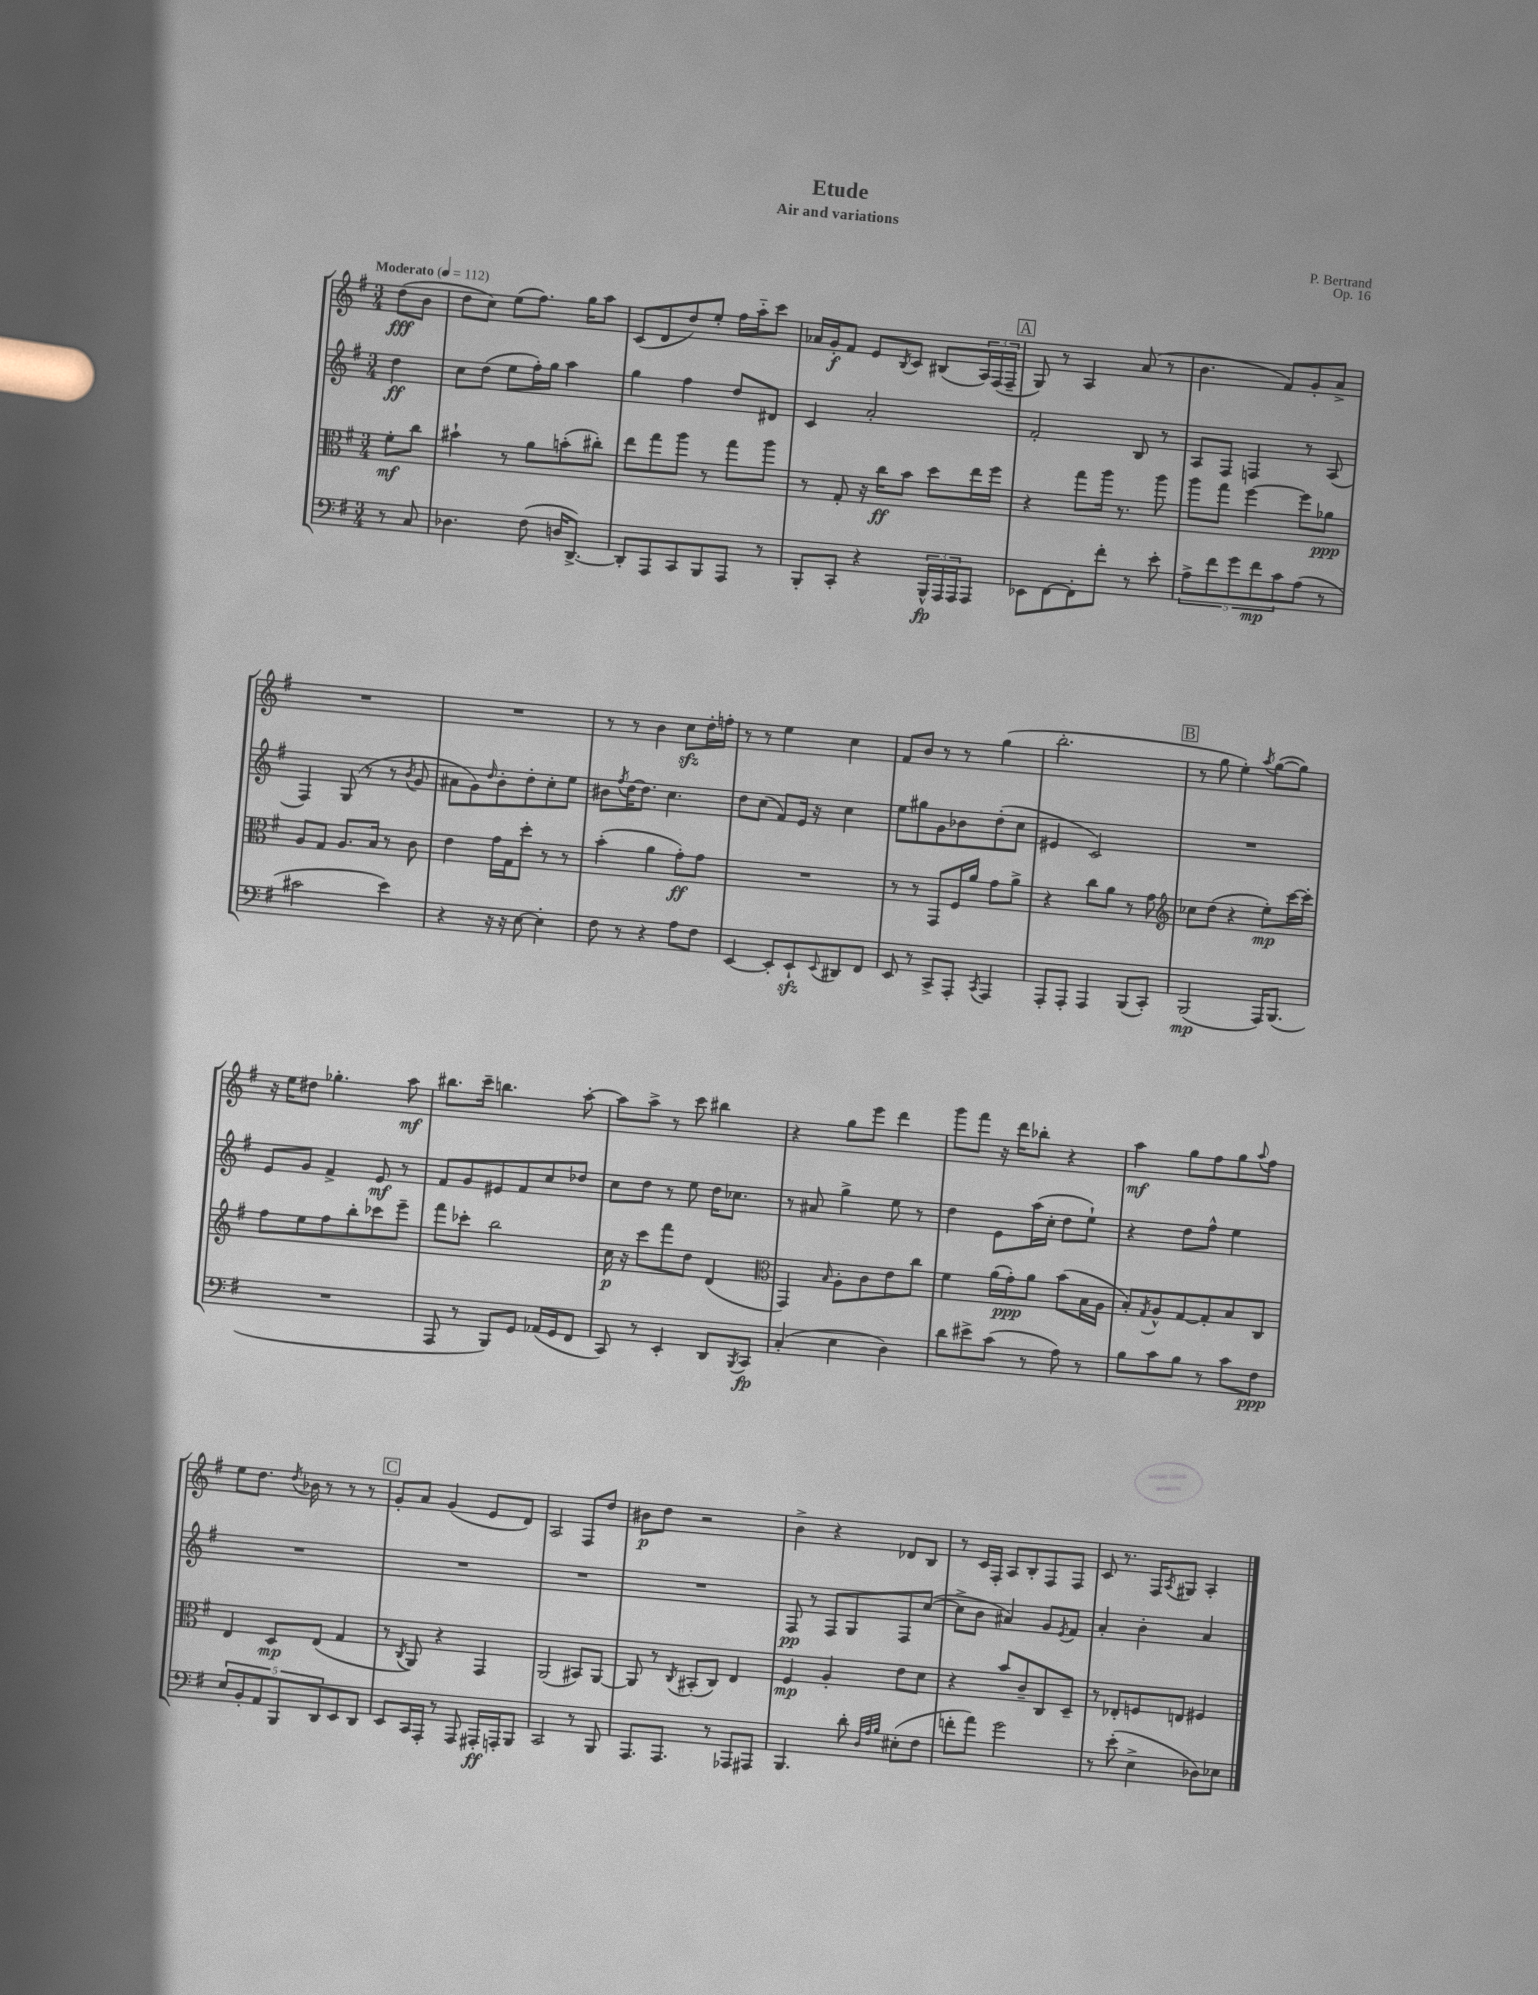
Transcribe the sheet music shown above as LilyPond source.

\header { title = "Etude" composer = "P. Bertrand" subtitle = "Air and variations" opus = "Op. 16" }
<<
\new StaffGroup <<
\new Staff = "s0" {
    \clef treble \key g \major \numericTimeSignature \time 3/4 \partial 4 \tempo "Moderato" 4 = 112
    d''8\fff( b'8 |
    d''8 c''8) e''8( fis''8.) g''16 a''8 |
    c'8( d'8 d''8) e''8-. fis''16 a''16-_ c'''8 |
    aes'16 g'16-.\f fis'8 e'8 \acciaccatura { b8 } c'8 bis8( \tuplet 3/2 { a16) fis16( fis16-- } |
    \mark \markup { \box "A" } g8) r8 a4 a'8( r8 |
    b'4. fis'8) g'8-. a'8-> |
    R2. |
    R2. |
    r8 r8 b'4 c''8\sfz d''16-. f''16-. |
    r8 r8 e''4 c''4 |
    fis'8 b'8 r8 r8 g''4( |
    b''2.-. |
    \mark \markup { \box "B" } r8 g''8 e''4-.) \acciaccatura { a''8 } g''8~( g''8) |
    r16 e''16 dis''8 ges''4.-. a''8\mf |
    bis''8. c'''16-- b''4. a''8~-. |
    a''8 a''8-> r8 c'''8 bis''4 |
    r4 g''8 e'''8 d'''4 |
    g'''8 fis'''8 r16 d'''16 bes''8-. r4 |
    a''4\mf g''8 fis''8 g''8 \appoggiatura { a''8 } fis''8 |
    e''8 d''8. \acciaccatura { d''8 } bes'16 r8 r8 r8 |
    \mark \markup { \box "C" } g'8-. a'8 g'4( e'8 d'8) |
    a2 fis8 d''8 |
    bis'8\p d''8 r2 |
    b'4-> r4 des'8 b8 |
    r8 c'16 fis16-. a8 b8-. fis8 fis8 |
    c'8 r8. fis16 \acciaccatura { a8 } gis8 a4-. \bar "|." |
}
\new Staff = "s1" {
    \clef treble \key g \major \numericTimeSignature \time 3/4 \partial 4
    d''4\ff |
    c''8 d''8( e''8 fis''16-.) g''16 a''4 |
    g''4 fis''4 d''8 dis'8 |
    c'4 a'2-. |
    \mark \markup { \box "A" } fis'2-. b8 r8 |
    a8 fis8 f4 r8 a8( |
    fis4) g8( r8 r8 \acciaccatura { b'8 } g'8 |
    ais'8 g'8) \grace { d''16 } b'8-. d''8-. c''8-. e''8 |
    bis'8 \acciaccatura { fis''8 } d''16~ d''8. c''4. |
    d''8 c''8( fis'8) e'16 r16 c''4 |
    e''8 gis''8 g'8 bes'8 d''8-.( c''8 |
    eis'4 c'2) |
    \mark \markup { \box "B" } R2. |
    e'8 g'8 fis'4-> e'8\mf r8 |
    fis'8 g'8 eis'8 fis'8 c''8 des''8 |
    c''8 d''8 r8 e''8 d''16 ces''8. |
    r8 ais'8 g''4-> e''8 r8 |
    d''4 e'8 a''16( c''16-. d''8 e''8-!) |
    r4 d''8 fis''8-^ e''4 |
    R2. |
    \mark \markup { \box "C" } R2. |
    R2. |
    R2. |
    fis8\pp r8 fis8 g8 fis8 c''8~( |
    c''8-> b'8 ais'4) g'8 \acciaccatura { e'8 } fis'8 |
    a'4-. b'4-. a'4 \bar "|." |
}
\new Staff = "s2" {
    \clef alto \key g \major \numericTimeSignature \time 3/4 \partial 4
    fis'8-.\mf c''8 |
    bis'4-! r8 a'8 b'8-.( cis''8-.) |
    e''8 g''8 a''8 r8 g''8 a''8 |
    r8 g8-. r16 c''16\ff b'8 d''8 e''16 fis''16 |
    \mark \markup { \box "A" } r4 g''8 a''16 r8. a''8 |
    a''8 g''8 fis''4~ fis''8 aes'8\ppp |
    a8 g8 a8. b16 r8 c'8 |
    e'4 g'16 g16 d''8-. r8 r8 |
    b'4-.( a'4 g'8-.\ff) g'8 |
    R2. |
    r8 r8 g,8 fis16 a'16 g'8 a'8-> |
    r4 c''8 a'8 r8 g'8 |
    \mark \markup { \box "B" } \clef treble ces''8 d''8( r4 e''8-.\mp) c'''16~ c'''16-. |
    fis''8 e''8 fis''8 b''8-. ces'''8 e'''8-- |
    fis'''8 ces'''8-. b''2 |
    c''16\p r16 c'''8 fis'''8 d''8 d'4( |
    \clef alto g,4) \grace { b16 } a8-. c'8 e'8 c''8 |
    fis'4 a'16( g'16-.\ppp) a'8 b'8( b16 a16 |
    b8-.) \acciaccatura { g8 } a8-^ g8~ g8-. b8 c8 |
    e4 d8\mp e8( g4 |
    \mark \markup { \box "C" } r8 \acciaccatura { c8 } a,8) r4 g,4 |
    a,2( bis,8) a,8~ |
    a,8 r8 \acciaccatura { c8 } bis,8-.( c8) e4 |
    fis4\mp a4-. e'8 d'8 |
    r4 b'8 c'8-- c8 d8-- |
    r8 ees8-. f8 e8 fis4 \bar "|." |
}
\new Staff = "s3" {
    \clef bass \key g \major \numericTimeSignature \time 3/4 \partial 4
    r8 c8 |
    des4. fis8( d16 d,8.~->) |
    d,8-. a,,8 c,8 b,,8 a,,8 r8 |
    b,,8-. c,8-. r4 \tuplet 3/2 { b,,16-^\fp a,,16 a,,16 } a,,8 |
    \mark \markup { \box "A" } ees,8 fis,8~ fis,8-. fis'8-. r8 e'8-. |
    \tuplet 5/4 { a8-> fis'8 g'8 fis'8\mp c'8 } a8( r8 |
    cis'2 e'4) |
    r4 r16 r16 e8~ e4-. |
    fis8 r8 r4 a8 fis8 |
    e,4~ e,8-. e,8-!\sfz \appoggiatura { e,8 } dis,8 fis,8 |
    e,8 r8 c,8-> a,,8-. \acciaccatura { c,8 } a,,4 |
    a,,8-. a,,8-. a,,4 b,,8( c,8-.) |
    \mark \markup { \box "B" } b,,2\mp( a,,16) b,,8.( |
    R2. |
    a,,8 r8 b,,8) g,8 aes,16( g,16 fis,8 |
    c,8) r8 e,4-. d,8 \acciaccatura { b,,8 } c,8\fp |
    c4-.( e4 d4) |
    d'8 eis'8-> c'8( r8 a8) r8 |
    b8 c'8 b8 r8 c'8 fis8\ppp |
    \tuplet 5/4 { e8 b,8-. a,8 b,,8 d,8 } e,8 d,8 |
    \mark \markup { \box "C" } e,8 c,16 a,,16-. r8 a,,8 ais,,16-.\ff a,,16-. b,,8 |
    c,2 r8 b,,8 |
    a,,8. a,,8. r8 aes,,8 ais,,8 |
    b,,4. d'8-. \grace { d32 a32 b32 } eis8-.( fis8 |
    f'8-. a'8) g'2 |
    r8 e'8-.( e4-> des8) ees8 \bar "|." |
}
>>
>>
\layout { \context { \Score \remove "Bar_number_engraver" } }
